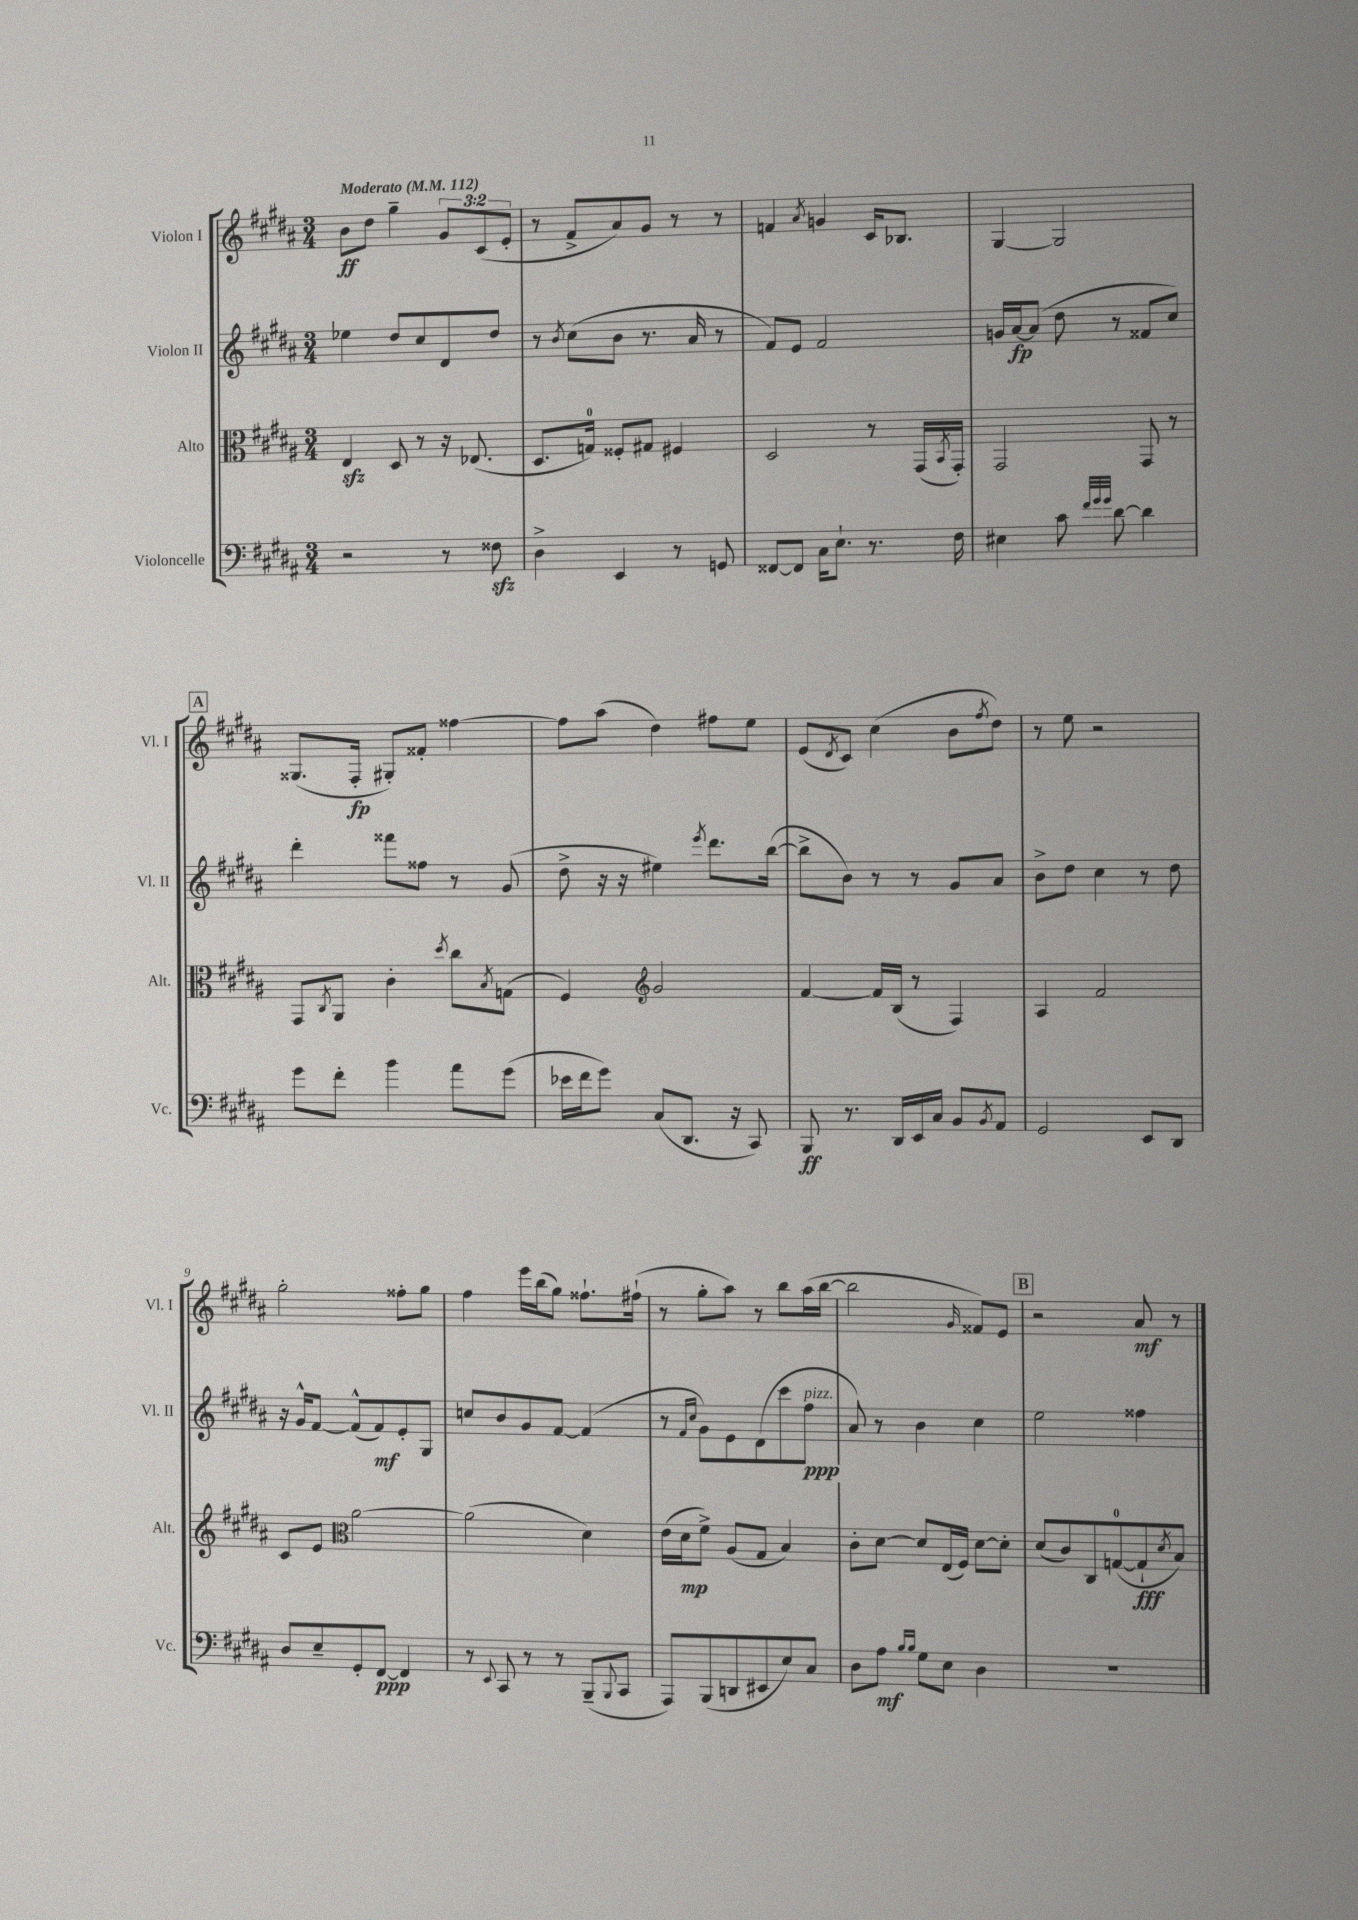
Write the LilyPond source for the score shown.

<<
\new StaffGroup <<
\new Staff = "s0" \with { instrumentName = "Violon I" shortInstrumentName = "Vl. I" } {
    \clef treble \key b \major \numericTimeSignature \time 3/4 \override Staff.TupletNumber.text = #tuplet-number::calc-fraction-text \tempo "Moderato" 4 = 112
    b'8\ff dis''8 gis''4-- \tuplet 3/2 { gis'8 cis'8( e'8-. } |
    r8 fis'8-> ais'8) gis'8 r8 r8 |
    f'4 \acciaccatura { ais'8 } g'4 cis'16 bes8. |
    gis4~ gis2 |
    \mark \markup { \box "A" } gisis8.( fis16-.\fp gis8-.) fisis'8-. fisis''4~ |
    fisis''8 ais''8( dis''4) fis''8 e''8 |
    e'8( \acciaccatura { dis'8 } cis'8) cis''4( b'8 \acciaccatura { fis''8 } dis''8) |
    r8 e''8 r2 |
    gis''2-. fisis''8-. gis''8 |
    fis''4 e'''16 b''16( gis''8) fisis''8.-! fis''16-!( |
    r8 gis''8-. ais''8) r8 b''8 ais''16( b''16~ |
    b''2 \grace { gis'16 } fisis'8) e'8 |
    \mark \markup { \box "B" } r2 ais'8\mf r8 \bar "|." |
}
\new Staff = "s1" \with { instrumentName = "Violon II" shortInstrumentName = "Vl. II" } {
    \clef treble \key b \major \numericTimeSignature \time 3/4
    ees''4 dis''8 cis''8 dis'8 dis''8 |
    r8 \acciaccatura { b'8 } cis''8( b'8 r8. ais'16 r8 |
    fis'8) e'8 fis'2 |
    g'16 ais'16~\fp ais'8( dis''8 r8 fisis'8 cis''8) |
    \mark \markup { \box "A" } dis'''4-. fisis'''8 fisis''8 r8 gis'8( |
    dis''8-> r16 r16 eis''4) \acciaccatura { e'''8 } dis'''8. b''16~( |
    b''8-> b'8) r8 r8 gis'8 ais'8 |
    b'8-> dis''8 cis''4 r8 dis''8 |
    r16 gis'16-^ fis'8~ fis'8-^( fis'8\mf) e'8-. gis8 |
    c''8 b'8 gis'8 fis'8~ fis'4( |
    r8 \grace { fis'16 cis''16 } gis'8) e'8 dis'8( cis'''8 fis''8\ppp^\markup { \italic "pizz." } |
    ais'8) r8 b'4 cis''4 |
    \mark \markup { \box "B" } e''2 fisis''4 \bar "|." |
}
\new Staff = "s2" \with { instrumentName = "Alto" shortInstrumentName = "Alt." } {
    \clef alto \key b \major \numericTimeSignature \time 3/4
    e4\sfz dis8 r8 r16 ees8.( |
    dis8. g16-0) fisis8-. gis8 fis4 |
    dis2 r8 gis,16( \acciaccatura { b,8 } gis,16-.) |
    gis,2 gis,8 r8 |
    \mark \markup { \box "A" } gis,8 \acciaccatura { cis8 } ais,8 cis'4-. \acciaccatura { dis''8 } cis''8 \acciaccatura { b8 } g8( |
    fis4) \clef treble gis'2 |
    fis'4~ fis'16 b16( r8 fis4) |
    ais4 fis'2 |
    cis'8 e'8 \clef alto ais'2~ |
    ais'2( dis'4) |
    e'16( dis'16\mp fis'8->) ais8( gis8 b4) |
    cis'8-. dis'8~ dis'8 e16( fis16) dis'8~ dis'8-. |
    \mark \markup { \box "B" } dis'8( cis'8) cis8 g8-0~( g8-!\fff \acciaccatura { dis'8 } b8) \bar "|." |
}
\new Staff = "s3" \with { instrumentName = "Violoncelle" shortInstrumentName = "Vc." } {
    \clef bass \key b \major \numericTimeSignature \time 3/4
    r2 r8 fisis8\sfz |
    dis4-> e,4 r8 g,8 |
    fisis,8~ fisis,8 cis16 e8.-! r8. fis16 |
    eis4 cis'8 \grace { fis'32 gis'32 gis'32 } dis'8~ dis'4 |
    \mark \markup { \box "A" } gis'8 fis'8-. b'4 ais'8 gis'8( |
    ees'16 fis'16 gis'8) cis8( dis,8. r16 cis,8) |
    b,,8\ff r8. dis,16 e,16 cis16 b,8 \acciaccatura { b,8 } ais,8 |
    gis,2 e,8 dis,8 |
    dis8 e8-- gis,8-. fis,8~\ppp fis,4 |
    r8 \appoggiatura { e,8 } cis,8 r8 r8 b,,8--( \appoggiatura { b,,8 } cis,8 |
    ais,,8) b,,8( d,8 eis,8 e8) cis8 |
    dis8 ais8\mf \grace { b16 b16 } gis8 e8 dis4 |
    \mark \markup { \box "B" } R2. \bar "|." |
}
>>
>>
